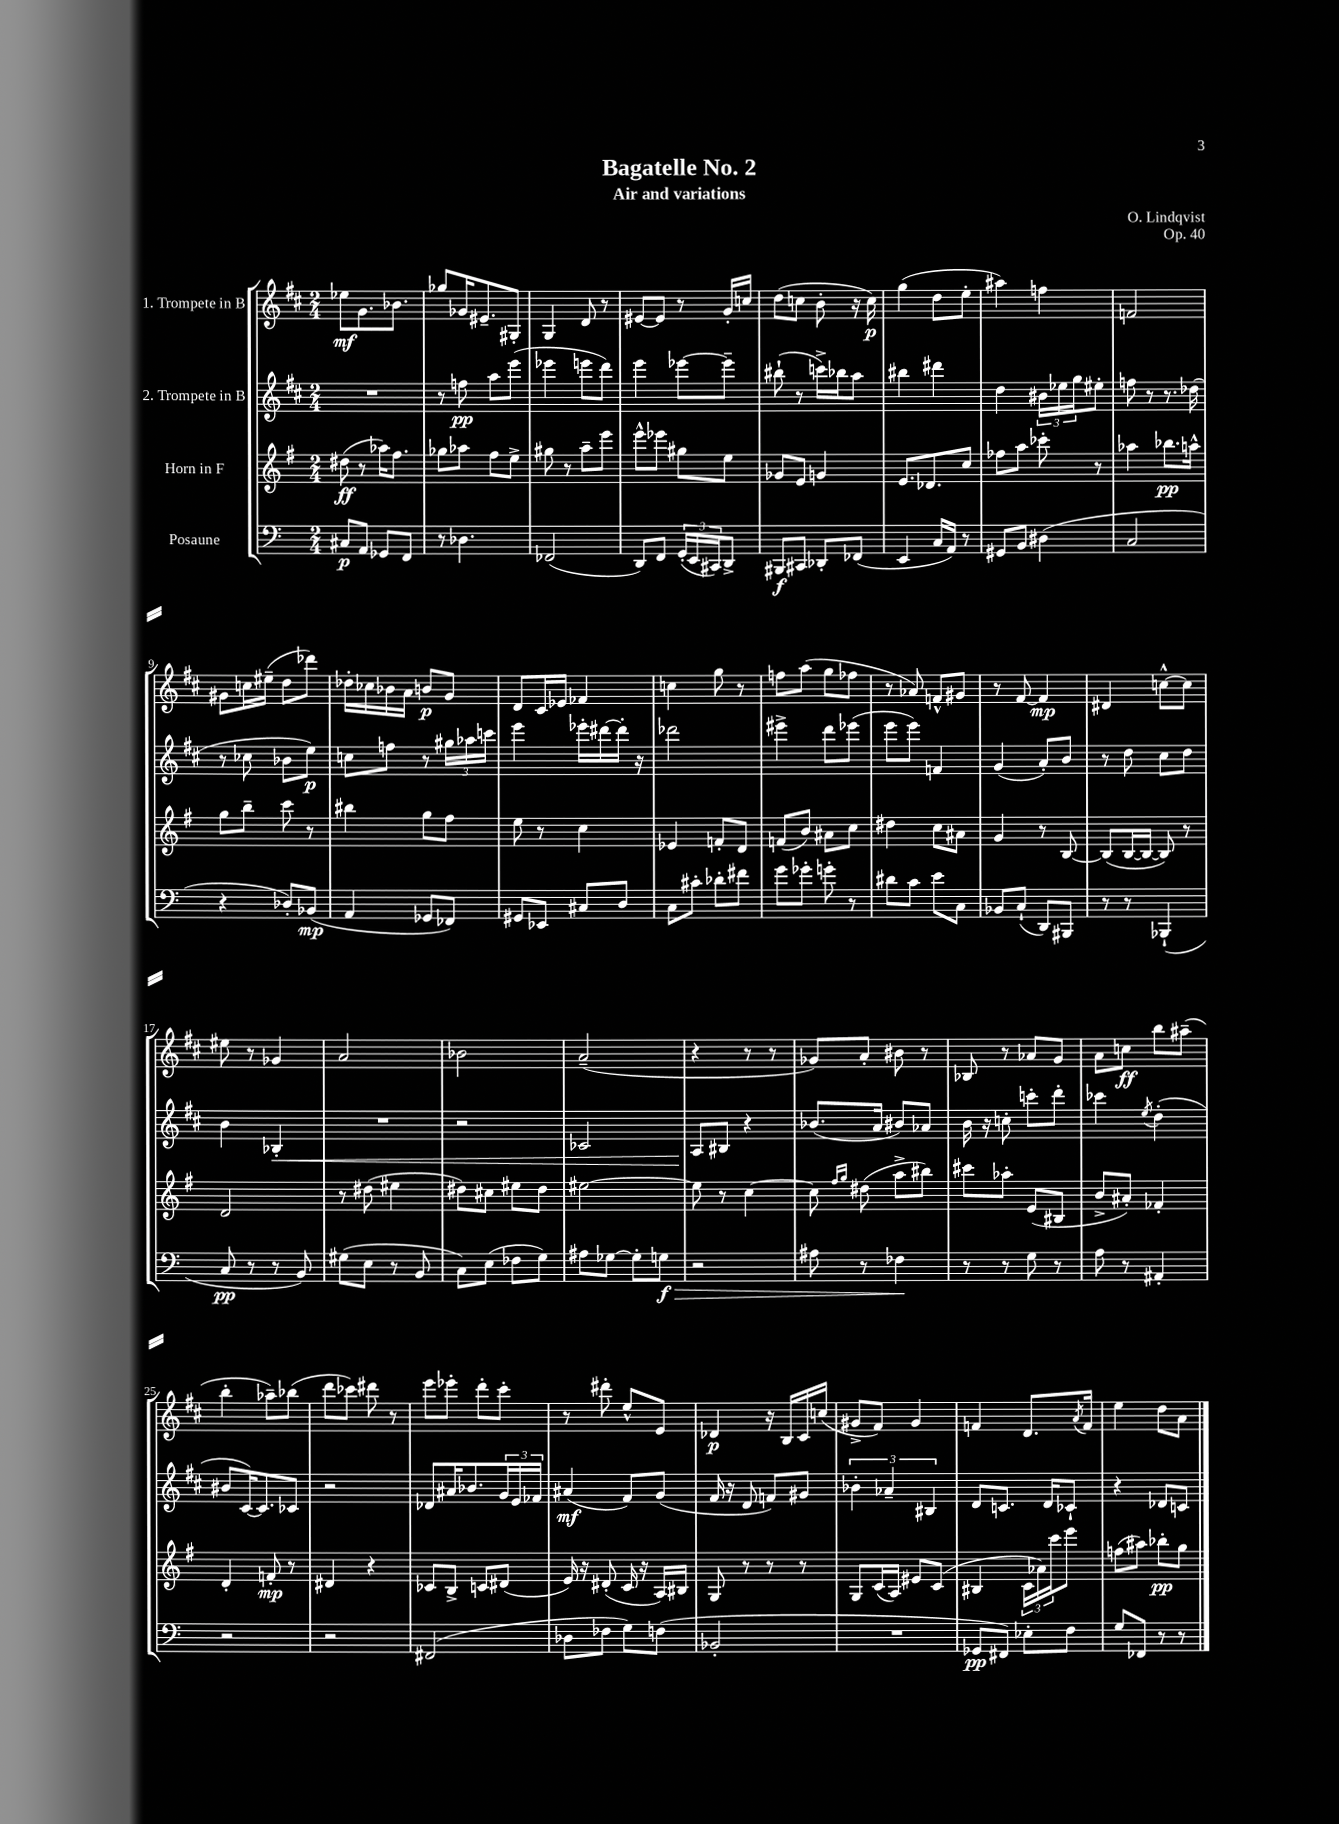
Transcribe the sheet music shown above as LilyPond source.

\header { title = "Bagatelle No. 2" composer = "O. Lindqvist" subtitle = "Air and variations" opus = "Op. 40" }
<<
\new StaffGroup <<
\new Staff = "s0" \with { instrumentName = "1. Trompete in B" } {
    \clef treble \key d \major \numericTimeSignature \time 2/4
    ees''8\mf g'8. bes'8. |
    ges''8 ges'16 eis'8.-- gis8-. |
    g4 d'8 r8 |
    eis'8~ eis'8 r8 g'16-. c''16 |
    d''8( c''8 b'8-. r16 c''16\p) |
    g''4( d''8 e''8-. |
    ais''4) f''4 |
    f'2 |
    gis'8 c''16 eis''16--( d''8 des'''8) |
    des''16-. ces''16 bes'16 a'16 b'8\p g'8 |
    d'8 cis'16 ees'16 fes'4 |
    c''4 g''8 r8 |
    f''8 a''8( g''8 fes''8 |
    r8 aes'8) f'8-^ gis'8 |
    r8 fis'8~ fis'4\mp |
    dis'4 c''8~-^ c''8 |
    eis''8 r8 ges'4 |
    a'2 |
    bes'2 |
    a'2--( |
    r4 r8 r8 |
    ges'8) a'8-. bis'8 r8 |
    bes8 r8 aes'8 g'8 |
    a'8 c''8\ff b''8 ais''8--( |
    b''4-. aes''8--) bes''8( |
    d'''8 ces'''8) dis'''8 r8 |
    e'''8 ees'''8-. d'''8-. cis'''8-. |
    r8 dis'''8-. e''8-^ e'8 |
    des'4\p r16 b16 cis'16 c''16( |
    gis'8-> fis'8) gis'4 |
    f'4 d'8. \acciaccatura { a'8 } f'16 |
    e''4 d''8 a'8 \bar "|." |
}
\new Staff = "s1" \with { instrumentName = "2. Trompete in B" } {
    \clef treble \key d \major \numericTimeSignature \time 2/4
    R2 |
    r8 f''8\pp a''8 e'''8( |
    ees'''4 e'''8 d'''8) |
    e'''4 ees'''8~ ees'''8-- |
    bis''8-!( r8 c'''16->) bes''16 a''8 |
    bis''4 dis'''4 |
    d''4 \tuplet 3/2 { bis'16 ees''16 g''16 } eis''8-. |
    f''8 r8 r8. des''16( |
    r8 ces''8 bes'8 e''8\p) |
    c''8 f''8 r8 \tuplet 3/2 { gis''16 aes''16 c'''16 } |
    e'''4 ees'''16-. dis'''16~ dis'''16-. r16 |
    des'''2 |
    eis'''4-> d'''8 ees'''8( |
    e'''8 e'''8) f'4 |
    g'4( a'8-.) b'8 |
    r8 d''8 cis''8 d''8 |
    b'4 bes4-.\< |
    R2 |
    r2 |
    ces'2 |
    a8\! bis8 r4 |
    bes'8.( a'16 bis'8) aes'8 |
    b'16 r16 c''8-. c'''8-. d'''8-. |
    ces'''4 \acciaccatura { e''8 } d''4-.( |
    bis'8 cis'16~) cis'8. ces'8 |
    r2 |
    des'8 ais'16 bes'8. \tuplet 3/2 { g'16 e'16 fes'16 } |
    ais'4\mf( fis'8) g'8( |
    fis'16 r16 d'8 f'8) gis'8 |
    \tuplet 3/2 { bes'4-. aes'4-- bis4 } |
    d'8 c'8. d'16 ces'8-! |
    r4 des'8 c'8 \bar "|." |
}
\new Staff = "s2" \with { instrumentName = "Horn in F" } {
    \clef treble \key g \major \numericTimeSignature \time 2/4
    dis''8\ff( r8 aes''16) fis''8. |
    ges''8 aes''8 fis''8 e''8-> |
    gis''8 r8 a''8-- e'''8 |
    e'''8-^ ees'''8 gis''8 e''8 |
    ges'8 e'8 g'4 |
    e'8. des'8. c''8 |
    fes''8 a''8 ces'''8-. r8 |
    aes''4 bes''8.\pp a''16-^ |
    g''8 b''8-- c'''8 r8 |
    bis''4 g''8 fis''8 |
    e''8 r8 c''4 |
    ees'4 f'8-. d'8 |
    f'8( b'8) ais'8 c''8 |
    dis''4 c''8 ais'8 |
    g'4 r8 b8~ |
    b8( b16~ b16~ b8) r8 |
    d'2 |
    r8 dis''8( eis''4 |
    dis''8) cis''8 eis''8 dis''8 |
    eis''2~ |
    eis''8 r8 c''4~ |
    c''8 \grace { fis''16 g''16 } dis''8( a''8-> bis''8) |
    cis'''8 aes''8-. e'8( bis8 |
    b'8-> ais'8-.) fes'4-. |
    d'4-. f'8-.\mp r8 |
    dis'4 r4 |
    ces'8 b8-> c'8 dis'8( |
    e'16) r16 dis'8-.( c'16 r16 a16) bis16 |
    g8 r8 r8 r8 |
    g8 c'16( a16) eis'8 c'8( |
    bis4 \tuplet 3/2 { c'16 aes'16) c'''16 } e'''8 |
    f''8( ais''8) bes''8-.\pp g''8 \bar "|." |
}
\new Staff = "s3" \with { instrumentName = "Posaune" } {
    \clef bass \key c \major \numericTimeSignature \time 2/4
    cis8\p a,8 ges,8 f,8 |
    r8 des4. |
    fes,2( |
    d,8) f,8 \tuplet 3/2 { g,16-.( e,16 cis,16) } d,8-> |
    bis,,8\f cis,8 des,8-. fes,8( |
    e,4 c16 a,16) r8 |
    gis,8 b,8 dis4( |
    c2 |
    r4 des8-.) bes,8\mp( |
    a,4 ges,8 fes,8) |
    gis,8 ees,8 cis8 d8 |
    c8 cis'8-. des'8-. fis'8 |
    g'8 ges'8-. g'8-. r8 |
    dis'8 c'8 e'8 c8 |
    bes,8 c8-!( d,8) bis,,8 |
    r8 r8 bes,,4-!( |
    c8\pp r8 r8 b,8) |
    gis8( e8 r8 b,8 |
    c8) e8( fes8 g8) |
    ais8 ges8~ ges8-. g8\f\> |
    r2 |
    ais8 r8 fes4\! |
    r8 r8 g8 r8 |
    a8 r8 ais,4-. |
    r2 |
    r2 |
    fis,2( |
    des8 fes8 g8) f8( |
    bes,2-. |
    R2 |
    ges,8\pp fis,8) ees8-. f8 |
    g8 fes,8 r8 r8 \bar "|." |
}
>>
>>
